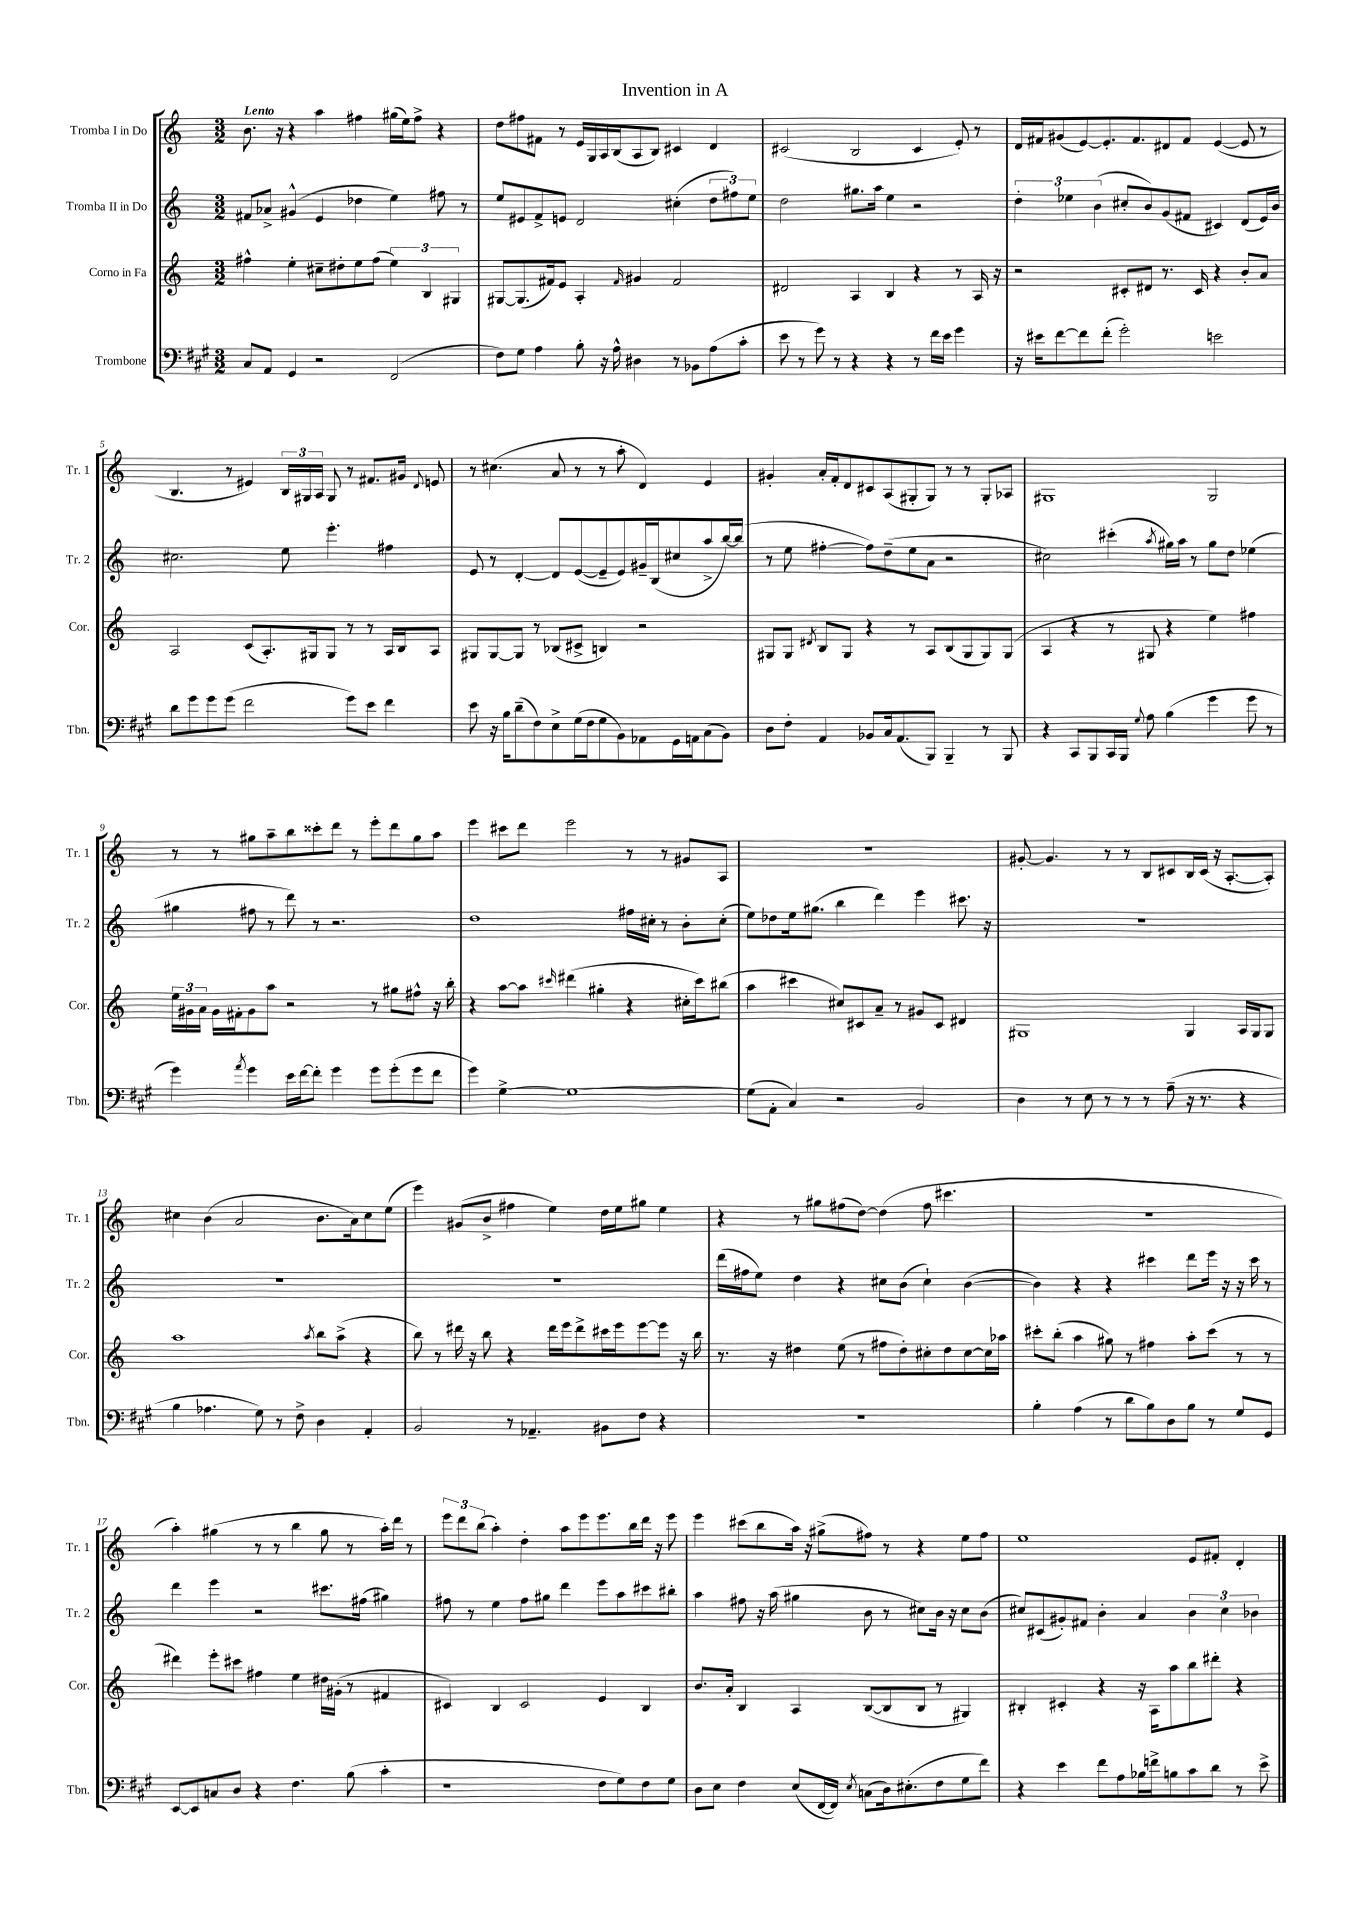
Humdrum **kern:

**kern	**kern	**kern	**kern
*part4	*part3	*part2	*part1
*staff4	*staff3	*staff2	*staff1
*I"Trombone	*I"Corno in Fa	*I"Tromba II in Do	*I"Tromba I in Do
*I'Tbn.	*I'Cor.	*I'Tr. 2	*I'Tr. 1
*clefF4	*clefG2	*clefG2	*clefG2
*k[f#c#g#]	*k[]	*k[]	*k[]
*M3/2	*M3/2	*M3/2	*M3/2
=1	=1	=1	=1
!	!	!	!LO:TX:a:B:t=Lento
8C#/L	4ff#X^^\	8f#X/L	8.b\
8AA/J	.	8a-X^/J	.
.	.	.	16r
4GG#/	4ee'\	(4g#X^^/	4r
2r	8cc#X~\L	4e/	4aa\
.	8dd#X'\	.	.
.	8ee\	4dd-X\	4ff#X\
.	(8ff#\J	.	.
(2FF#/	6ee\)	4ee\)	(16gg#X\LL
.	.	.	16ee\J)
.	.	.	8ff#^\J
.	6B/	.	.
.	.	8ff#X\	4r
.	6G#X/	.	.
.	.	8r	.
=2	=2	=2	=2
8F#\L)	[8G#X/L	8ee/L	8dd\L
8G#\J	(8.G#/]	8e#X/	8ff#X\
4A\	.	8f^/	8f#X\J
.	16f#X/k)	.	.
.	8e/J	8en/J	8r
8B'\	4A'/	2d/	16e/LL
.	.	.	16G/
16r	.	.	16A/
16A^^\	.	.	(16B/J
.	16qqf#/	.	.
4D#X\	4g#X/	.	8A/
.	.	.	8B/J)
8r	2f#/	(4cc#X'\	4c#X/
8BB-X\L	.	.	.
(8A\	.	12dd\L	4d/
.	.	12ff#X\)	.
8c#'\J	.	.	.
.	.	12ee\J	.
=3	=3	=3	=3
8e\	2d#X/	2dd\	(2c#X/
8r	.	.	.
8g#\)	.	.	.
8r	.	.	.
4r	4A/	8.gg#X\L	2B/
.	.	16aa\Jk	.
4r	4B/	4ee\	.
8r	4r	2r	4c#/
16f#\LL	.	.	.
16e\JJ	.	.	.
4g#\	8r	.	8e'/)
.	16A/	.	8r
.	16r	.	.
=4	=4	=4	=4
16r	2r	6dd'\	16d/LL
16e#X\KL	.	.	16f#X/J
[8f#\	.	.	(8g#X/
.	.	6ee-X\	.
8f#\]	.	.	[8e/)
.	.	(6b\	.
(8f#'\J	.	.	8.e'/]
2g#'\)	8c#X'/L	8cc#X'/L	.
.	.	.	8.f#/
.	8d#X/J	8b/)	.
.	8.r	(8g/	8d#X/
.	.	8f#X/J	8f#/J
.	16c#/	.	.
2en\	4r	4c#X/)	([4e/
.	8b'/L	(8d/L	8e/]
.	8a/J	16e/L)	8r
.	.	16b/JJ	.
!!LO:LB:g=z
=5	=5	=5	=5
8d\L	2A/	2.cc#X\	4.B/
8g#\	.	.	.
8g#\	.	.	.
(8g#\J	.	.	8r
2f#\	(8c/L	.	4e#X/)
.	8.A'/)	.	.
.	.	8ee\	24B/LL
.	.	.	24G#X/
.	16G#X/k	.	.
.	.	.	24A/JJ
.	8G#/J	4.eee'\	8G#/
8g#\L)	8r	.	8r
8e\J	8r	.	8.f#X/L
4f#\	16A/LL	4ff#X\	.
.	16B/J	.	16g#X/Jk
.	.	.	8qqd/
.	8A/J	.	8en/
=6	=6	=6	=6
8e\	8G#X/L	8e/	8r
16r	[8G#/	8r	(4.cc#X\
16B\KL	.	.	.
(8d~\	8G#/J]	[4d'/	.
8F#\)	8r	.	.
8E^\	(8B-X/L	8d/L]	8a/
(16G#\L	8c#X^/J	([8e/	8r
16F#\J	.	.	.
8G#\	4Bn/)	8e~/]	8r
8BB\)	.	8e/)	8aa'\
8AA-X\	2r	16g#X~/L	4d/)
.	.	(16B/J	.
16GG#\L	.	8cc#X/	.
16AAn\J	.	.	.
(8C#\	.	8aa^/	4e/
8BB\J)	.	[16bb/L)	.
.	.	(16bb/JJ]	.
=7	=7	=7	=7
8D\L	8G#X/L	8r	4g#X'/
8F#'\J	8G#/J	8ee\	.
.	8qd#X/	.	.
4AA/	8B/L	[4ff#X'\	16a'/LL
.	.	.	16f'/J
.	8G#/J	.	8d/
8BB-X/L	4r	8ff#\L])	8c#X/
16C#/k	.	(8dd~\	(8A/
(8.AA/	.	.	.
.	8r	8ee\	8G#X'/
8BBB/J)	8A/L	8a\J	8G#/J)
4BBB~/	(8B/	2r	8r
.	8G#/	.	8r
8r	8G#/)	.	8G#'/L
8BBB/	(8G#/J	.	8A-X/J
=8	=8	=8	=8
4r	4A/	2cc#X\)	1G#X
8CC#/L	4r	.	.
8BBB/	.	.	.
16CC#/L	8r	(4ccc#X'\	.
16BBB/JJ	.	.	.
8qqG#/	.	.	.
8A\	8G#X/	.	.
.	.	8qaa/	.
(4B\	4r	16gg#X\LL)	.
.	.	16aa\JJ	.
.	.	8r	.
4g#\	4ee\)	8gg#\L	2G#/
.	.	8dd\J	.
8g#\	4ff#X\	(4ee-X\	.
8r	.	.	.
!!LO:LB:g=z
=9	=9	=9	=9
4g#\)	24ee\LL	4gg#X\	8r
.	24g#X\	.	.
.	24a\JJ	.	.
.	16g#\LL	.	8r
.	16f#X'\J	.	.
8qa/	.	.	.
4g#\	8g#\	8ff#X\	8gg#X\L
.	8aa\J	8r	8aa~\
16e\LL	2r	8ddd\)	8bb\
[16f#\J	.	.	.
8f#'\J]	.	8r	8ccc##X'\
4g#\	.	2.r	8ddd\J
.	.	.	8r
8g#\L	8r	.	8eee'\L
(8g#'\	8gg#X\L	.	8ddd\
8g#\	8ff#X^^\J	.	8gg#\
8f#\J	16r	.	8aa\J
.	16bb'\	.	.
=10	=10	=10	=10
4g#\)	4r	1dd	4eee\
[4G#^\	[8aa\L	.	8ccc#X\L
.	8aa\J]	.	8ddd\J
.	16qqccc#X/	.	.
1G#_	(4ddd#X\	.	2eee\
.	4gg#X'\	.	.
.	4r	16ff#X\LL	8r
.	.	16cc#X'\JJ	.
.	.	8r	8r
.	16cc#X'\LL	8b'\L	8g#X/L
.	16ccc#\J)	.	.
.	(8bb#X\J	(8cc#'\J	8A/J
=11	=11	=11	=11
(8G#\L]	4aa\	8ee\L)	1.r
8AA'\J	.	8dd-X\	.
4C#/)	4ccc#X\	16ee\k	.
.	.	(8.gg#X\J	.
2r	8cc#X/L)	4bb\	.
.	8c#X/	.	.
.	8a~/J	4ddd\)	.
.	8r	.	.
2BB/	8g#X/L	4eee\	.
.	8c#/J	.	.
.	4d#X/	8.ccc#X\	.
.	.	16r	.
=12	=12	=12	=12
4D\	1G#X	1.r	[8g#X'/
.	.	.	4.g#/]
8r	.	.	.
8E\	.	.	.
8r	.	.	8r
8r	.	.	8r
8r	.	.	8B/L
(8A~\	.	.	8c#X/
16r	4G#/	.	16B/L
8.r	.	.	(16c#/JJ
.	.	.	16r
.	.	.	[8.A'/L
4r	16A/LL	.	.
.	16G#/J	.	.
.	8G#/J	.	8A'/J])
!!LO:LB:g=z
=13	=13	=13	=13
4B\	1aa	1.r	4cc#X\
4.A-X\	.	.	(4b\
.	.	.	2a/
8G#\)	.	.	.
8r	.	.	.
8F#^\	.	.	.
.	8qaa/	.	.
4D\	8bb\L	.	8.b\L
.	(8aa^\J	.	.
.	.	.	16a\k)
4AA'/	4r	.	8cc#\
.	.	.	(8ee\J
=14	=14	=14	=14
2BB/	8bb\)	1.r	4eee\)
.	8r	.	.
.	16ddd#X\	.	(8g#X/L
.	16r	.	.
.	8bb\	.	8b^/J
8r	4r	.	4ff#X\
4.AA-X~/	.	.	.
.	16ddd#\LL	.	4ee\)
.	16eee\J	.	.
.	8ddd#^\	.	.
8BB#X\L	16ccc#X\L	.	16dd\LL
.	16eee\J	.	16ee\J
8F#\J	[8eee\	.	8gg#X\J
4r	8eee\J]	.	4ee\
.	16r	.	.
.	16bb\	.	.
=15	=15	=15	=15
1.r	8.r	(16ddd\LL	4r
.	.	16ff#X\J	.
.	.	8ee\J)	.
.	16r	.	.
.	4dd#X\	4dd\	8r
.	.	.	8gg#X\L
.	(8ee\	4r	(8ff#X\
.	8r	.	[8dd\J)
.	8ff#X\L	8cc#X\L	(4dd\]
.	8dd#'\)	(8b\J	.
.	8cc#X'\	4cc#`\)	8ff#\
.	8dd#\	.	4.ccc#X\
.	[8cc#\	([4b\	.
.	16cc#\L]	.	.
.	16aa-X\JJ	.	.
=16	=16	=16	=16
4B'\	8ccc#X'\L	4b\])	1.r
.	(8bb'\J	.	.
(4A\	4aa\	4r	.
8r	8gg#X\)	4r	.
8d\L	8r	.	.
8B\)	4ff#X\	4ccc#X\	.
8D\	.	.	.
8B\J	8aa'\L	8ddd\L	.
8r	(8ccc#\J	16eee\Jk	.
.	.	16r	.
8G#/L	8r	16r	.
.	.	16ccc#\	.
8GG#/J	8r	8r	.
!!LO:LB:g=z
=17	=17	=17	=17
[8EE/L	4ddd#X\)	4ddd\	4aa'\)
8EE/]	.	.	.
8Cn/	8eee'\L	4eee\	(4gg#X\
8D/J	8ccc#X\J	.	.
4r	4ff#X\	2r	8r
.	.	.	8r
4.F#\	4ee\	.	4bb\
.	16dd#X\LL	8.ccc#X\L	8gg#\
.	(16g#X'\JJ	.	.
(8B\	8r	.	8r
.	.	(16ff#X\Jk	.
4c#'\	4f#X/	4gg#X\)	16aa'\LL)
.	.	.	16ddd\JJ
.	.	.	8r
=18	=18	=18	=18
1r	4c#X/)	8ff#X\	12eee\L
.	.	.	12ddd\
.	.	8r	.
.	.	.	(12bb\J
.	4B/	4ee\	4aa'\)
.	2c#/	8ff#\L	4dd'\
.	.	8gg#X\J	.
.	.	4ddd\	8aa\L
.	.	.	8eee\
8F#\L	4e/	8eee\L	8.eee\
8G#\)	.	8aa\	.
.	.	.	16bb\L
8F#\	4B/	8ccc#X\	16ddd\JJ
.	.	.	16r
8G#\J	.	8bb#X'\J	8eee\
=19	=19	=19	=19
8D\L	8.b/L	4aa\	4eee\
8E\J	.	.	.
.	16a'/Jk	.	.
4F#\	4B/	8ff#X\	(8ccc#X\L
.	.	16r	8bb\
.	.	(16aa\	.
(8E/L	4A/	4gg#X\	16aa\Jk)
.	.	.	16r
[16FF#/L	.	.	(8gg#X^\L
16FF#/JJ])	.	.	.
8qE/	.	.	.
(8Cn\L	([8B/L	8b\	8ff#X\J)
16D\k)	8B/]	8r	8r
(8.E#X'\	.	.	.
.	8B/J	8cc#X\L)	4r
8F#\	8r	16b\Jk	.
.	.	16r	.
8G#\	4G#X/)	8cc#\L	8ee\L
8f#\J)	.	(8b\J	8ff#\J
=20	=20	=20	=20
4r	4B#X'/	8cc#X/L)	1ee
.	.	(8c#X/	.
4e\	4c#X'/	8g#X'/)	.
.	.	8f#X/J	.
8f#\L	4r	4b'\	.
8A\	.	.	.
16B-X\L	16r	4a/	.
16fn^\J	16A\KL	.	.
8Bn\	8aa\	.	.
8c#\	8bb\	6b\	8e/L
8d\J	8ddd#X'\J	.	8f#X'/J
.	.	6cc#\	.
8r	4r	.	4d'/
.	.	6b-X\	.
8e^\	.	.	.
==	==	==	==
*-	*-	*-	*-
